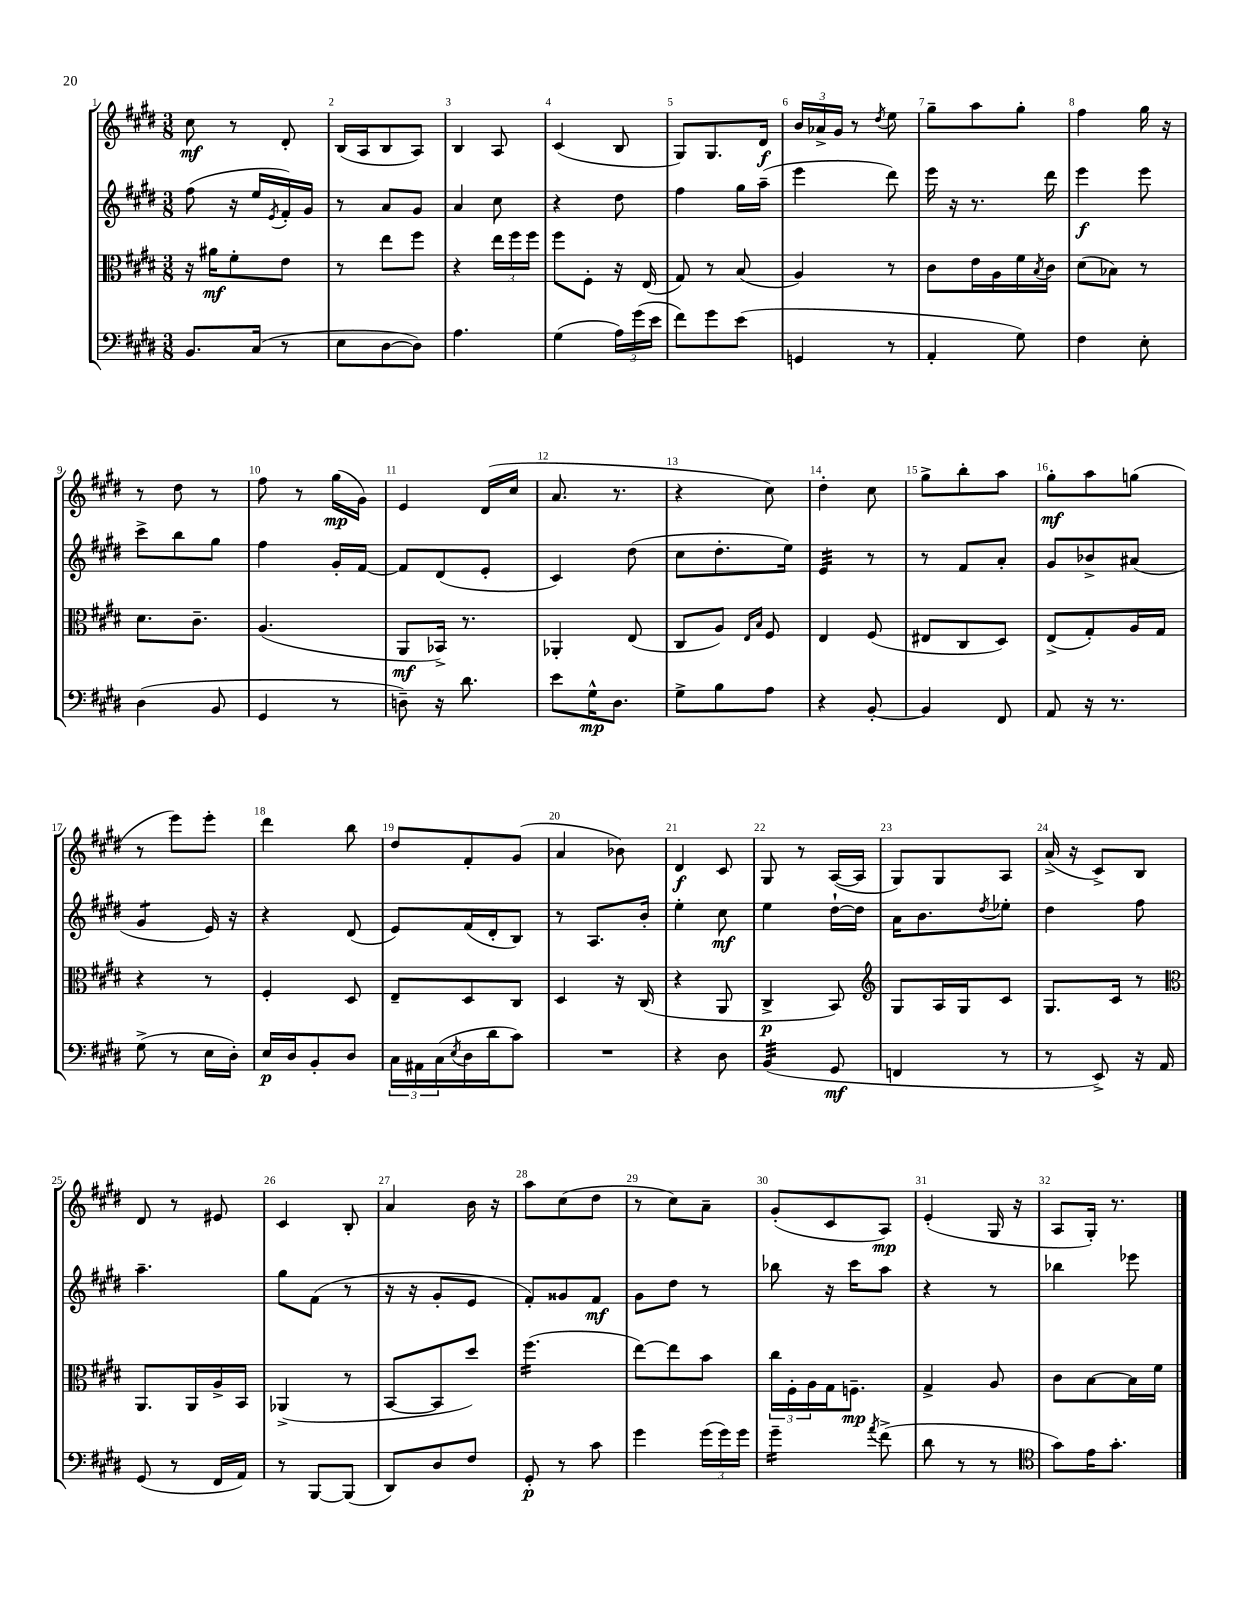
<<
\new StaffGroup <<
\new Staff = "s0" {
    \clef treble \key e \major \numericTimeSignature \time 3/8
    cis''8\mf r8 dis'8-. |
    b16( a16 b8 a8) |
    b4 a8 |
    cis'4( b8 |
    gis8) gis8. dis'16\f |
    \tuplet 3/2 { b'16 aes'16-> gis'16 } r8 \acciaccatura { dis''8 } e''8 |
    gis''8-- a''8 gis''8-. |
    fis''4 gis''16 r16 |
    r8 dis''8 r8 |
    fis''8 r8 gis''16\mp( gis'16) |
    e'4 dis'16( cis''16 |
    a'8. r8. |
    r4 cis''8) |
    dis''4-. cis''8 |
    gis''8-> b''8-. a''8 |
    gis''8-.\mf a''8 g''8( |
    r8 e'''8) e'''8-. |
    dis'''4 b''8 |
    dis''8 fis'8-. gis'8( |
    a'4 bes'8) |
    dis'4\f cis'8 |
    gis8 r8 a16~( a16 |
    gis8) gis8 a8 |
    a'16->( r16 cis'8->) b8 |
    dis'8 r8 eis'8 |
    cis'4 b8-. |
    a'4 b'16 r16 |
    a''8 cis''8( dis''8 |
    r8 cis''8) a'8-- |
    gis'8-.( cis'8 a8\mp) |
    e'4-.( gis16 r16 |
    a8 gis16-.) r8. \bar "|." |
}
\new Staff = "s1" {
    \clef treble \key e \major \numericTimeSignature \time 3/8
    fis''8( r16 e''16 \acciaccatura { e'8 } fis'16-.) gis'16 |
    r8 a'8 gis'8 |
    a'4 cis''8 |
    r4 dis''8 |
    fis''4 gis''16 a''16--( |
    e'''4 dis'''8) |
    e'''16 r16 r8. dis'''16 |
    e'''4\f e'''8 |
    cis'''8-> b''8 gis''8 |
    fis''4 gis'16-. fis'16~ |
    fis'8 dis'8( e'8-. |
    cis'4) dis''8( |
    cis''8 dis''8.-. e''16) |
    e'4:32 r8 |
    r8 fis'8 a'8-. |
    gis'8 bes'8-> ais'8( |
    gis'4:8 e'16) r16 |
    r4 dis'8( |
    e'8) fis'16( dis'16-. b8) |
    r8 a8. b'16-. |
    e''4-. cis''8\mf |
    e''4 dis''16~-! dis''16 |
    a'16 b'8. \acciaccatura { dis''8 } ees''8-. |
    dis''4 fis''8 |
    a''4.-- |
    gis''8 fis'8( r8 |
    r16 r16 gis'8-. e'8 |
    fis'8-.) gisis'8 fis'8\mf |
    gis'8 dis''8 r8 |
    bes''8 r16 cis'''16 a''8 |
    r4 r8 |
    bes''4 ees'''8 \bar "|." |
}
\new Staff = "s2" {
    \clef alto \key e \major \numericTimeSignature \time 3/8
    r16 ais'16\mf fis'8-. e'8 |
    r8 e''8 fis''8 |
    r4 \tuplet 3/2 { e''16 fis''16 fis''16 } |
    fis''8 fis8-. r16 e16( |
    gis8) r8 b8( |
    a4) r8 |
    cis'8 e'16 a16 fis'16 \acciaccatura { b8 } cis'16 |
    dis'8( bes8) r8 |
    dis'8. cis'8.-- |
    a4.( |
    a,8\mf bes,16->) r8. |
    aes,4-. e8( |
    cis8 a8) \grace { e16 b16 } fis8 |
    e4 fis8( |
    eis8 cis8 dis8) |
    e8->( gis8-.) a16 gis16 |
    r4 r8 |
    fis4-. dis8 |
    e8-- dis8 cis8 |
    dis4 r16 cis16( |
    r4 a,8 |
    cis4->\p b,8) |
    \clef treble gis8 a16 gis16 cis'8 |
    gis8. cis'16 r8 |
    \clef alto a,8. a,16 a16-> b,16 |
    aes,4->( r8 |
    b,8~ b,8 dis''8) |
    fis''4.:16( |
    e''8~) e''8 b'8 |
    \tuplet 3/2 { cis''16 fis16-. a16 } gis16 f8.--\mp |
    gis4-> a8 |
    cis'8 b8~ b16 fis'16 \bar "|." |
}
\new Staff = "s3" {
    \clef bass \key e \major \numericTimeSignature \time 3/8
    b,8. cis16( r8 |
    e8 dis8~ dis8) |
    a4. |
    gis4( \tuplet 3/2 { a16) gis'16( e'16 } |
    fis'8) gis'8 e'8( |
    g,4 r8 |
    a,4-. gis8) |
    fis4 e8-. |
    dis4( b,8 |
    gis,4 r8 |
    d8--) r16 dis'8. |
    e'8 gis16-^\mp dis8. |
    gis8-> b8 a8 |
    r4 b,8~-. |
    b,4 fis,8 |
    a,8 r16 r8. |
    gis8->( r8 e16 dis16-.) |
    e16\p dis16 b,8-. dis8 |
    \tuplet 3/2 { cis16 ais,16 cis16( } \acciaccatura { e8 } dis16 dis'16 cis'8) |
    R4. |
    r4 dis8 |
    b,4:32( gis,8\mf |
    f,4 r8 |
    r8 e,8->) r16 a,16 |
    gis,8( r8 fis,16 a,16) |
    r8 b,,8~ b,,8( |
    dis,8) dis8 fis8 |
    gis,8-.\p r8 cis'8 |
    gis'4 \tuplet 3/2 { gis'16( gis'16) gis'16 } |
    gis'4:16-- \acciaccatura { a'8 } fis'8->( |
    dis'8 r8 r8 |
    \clef tenor gis'8) e'16 gis'8.-. \bar "|." |
}
>>
>>
\layout { \context { \Score \override BarNumber.break-visibility = ##(#f #t #t) barNumberVisibility = #all-bar-numbers-visible } }
